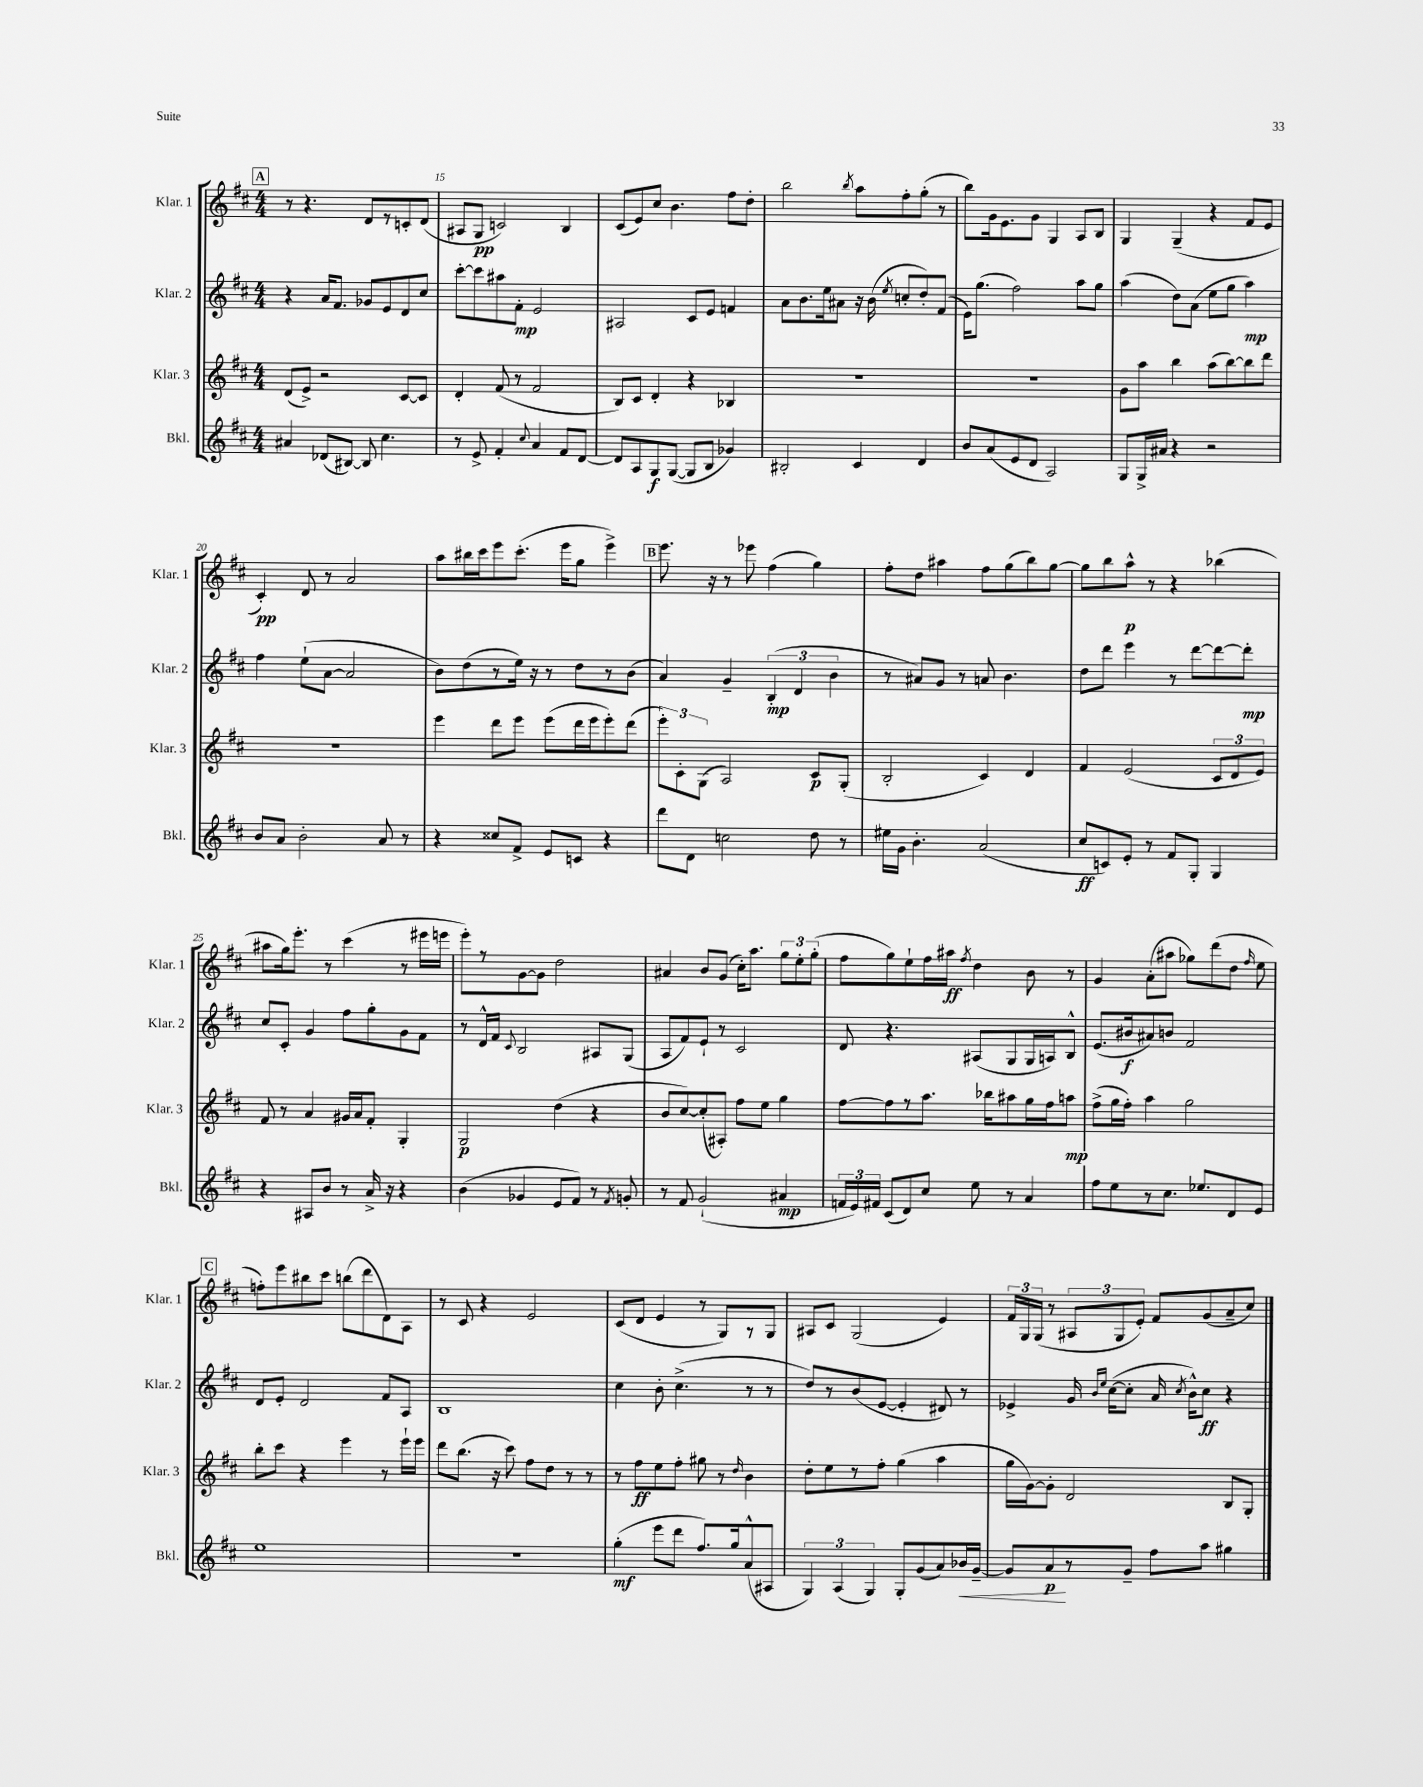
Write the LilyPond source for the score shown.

<<
\new StaffGroup <<
\new Staff = "s0" \with { instrumentName = "Klar. 1" shortInstrumentName = "Klar. 1" } {
    \clef treble \key d \major \numericTimeSignature \time 4/4
    \autoBeamOff \mark \markup { \box "A" } r8 r4. d'8[ r8 c'8-. d'8]( |
    ais8[ g8]\pp c'2) b4 |
    cis'8[( e'8) cis''8] b'4. fis''8[ d''8]-. |
    b''2 \acciaccatura { b''8 } a''8[ fis''8-. g''8]-.( r8 |
    b''8[) g'16 e'8. g'8] g4 a8[ b8] |
    g4 g4--( r4 fis'8[ e'8] |
    cis'4-.\pp) d'8 r8 a'2 |
    a''8[ bis''16 cis'''16 e'''8 cis'''8.]-.( e'''16[ g''8] e'''4->) |
    \mark \markup { \box "B" } e'''8. r16 r8 ees'''8 fis''4( g''4) |
    fis''8[-. d''8] ais''4 fis''8[ g''8( b''8) g''8]~ |
    g''8[ b''8 a''8]-^\p r8 r4 bes''4( |
    ais''8[ g''16) e'''8.]-. r8 cis'''4( r8 eis'''16[ e'''16] |
    e'''8[-.) r8 g'8~ g'8] d''2 |
    ais'4 b'8[ g'8]( cis''16[-.) a''8.] \tuplet 3/2 { g''8[ e''8-. g''8]-.( } |
    fis''8[ g''8) e''8-! fis''16 ais''16]\ff \acciaccatura { fis''8 } d''4 b'8 r8 |
    g'4 a'8[-.( ais''8] ges''8[) d'''8( d''8] \grace { fis''16 } e''8 |
    \mark \markup { \box "C" } f''8[-.) e'''8 bis''8 cis'''8] b''8[( d'''8 d'8) a8] |
    r8 cis'8 r4 e'2 |
    cis'8[( d'8] e'4 r8 g8[) r8 g8] |
    ais8[ cis'8] g2( e'4) |
    \tuplet 3/2 { fis'16[ g16 g16]( } r8 \tuplet 3/2 { ais8[ g8 e'8]-.) } fis'8[ g'8( a'8-- cis''8]) \bar "|." |
}
\new Staff = "s1" \with { instrumentName = "Klar. 2" shortInstrumentName = "Klar. 2" } {
    \clef treble \key d \major \numericTimeSignature \time 4/4
    \autoBeamOff \mark \markup { \box "A" } r4 a'16[ fis'8.] ges'8[ e'8 d'8 cis''8] |
    cis'''8[~-. cis'''8 ais''8 fis'8]-.\mp e'2 |
    ais2 cis'8[ e'8] f'4 |
    a'8[ b'8. e''16 ais'8] r16 b'16( \acciaccatura { e''8 } c''8[-. d''8-.) fis'8]( |
    e'16[) g''8.]( fis''2) a''8[ g''8] |
    a''4( d''8[) a'8]( e''8[ g''8] a''4\mp) |
    fis''4 e''8[-!( a'8]~ a'2 |
    b'8[) d''8( r8 e''16]) r16 r8 d''8[ r8 b'8]( |
    \mark \markup { \box "B" } a'4) g'4-- \tuplet 3/2 { b4-.\mp( d'4 b'4 } |
    r8 ais'8[) g'8] r8 a'8 b'4. |
    d''8[ d'''8] e'''4 r8 d'''8[~ d'''8~ d'''8]-.\mp |
    cis''8[ cis'8]-. g'4 fis''8[ g''8-. g'8 fis'8] |
    r8 d'16[-^ fis'16] \appoggiatura { cis'8 } b2 ais8[ g8]( |
    a8[ fis'8) e'8]-! r8 cis'2 |
    d'8 r4. ais8[( g8 g16 a16) b8]-^ |
    e'8.[( bis'16\f ais'8) b'8] fis'2 |
    \mark \markup { \box "C" } d'8[ e'8]-. d'2 fis'8[ a8] |
    b1 |
    cis''4 b'8-. cis''4.->( r8 r8 |
    d''8[) r8 b'8( e'8]~ e'4-. dis'8) r8 |
    ees'4-> g'16 \grace { b'16[ e''16] } cis''16[~( cis''8]-. a'16 \acciaccatura { cis''8 } b'16[-^) cis''8]\ff r4 \bar "|." |
}
\new Staff = "s2" \with { instrumentName = "Klar. 3" shortInstrumentName = "Klar. 3" } {
    \clef treble \key d \major \numericTimeSignature \time 4/4
    \autoBeamOff \mark \markup { \box "A" } d'8[( e'8]->) r2 cis'8[~ cis'8] |
    d'4-. fis'8( r8 fis'2 |
    b8[) cis'8] d'4-. r4 bes4 |
    R1 |
    R1 |
    g'8[ a''8] b''4 a''8[( b''8~) b''8 d'''8] |
    r1 |
    e'''4 d'''8[ e'''8] e'''8[( d'''16 e'''16 e'''8-.) d'''8]( |
    \mark \markup { \box "B" } \tuplet 3/2 { e'''8[-.) cis'8-. g8]( } a2) cis'8[\p g8]-.( |
    b2-. cis'4) d'4 |
    fis'4 e'2( \tuplet 3/2 { cis'8[ d'8 e'8]) } |
    fis'8 r8 a'4 gis'16[ a'16 fis'8]-. g4-. |
    g2\p d''4( r4 |
    b'8[ cis''8~) cis''8-.( ais8]-.) fis''8[ e''8] g''4 |
    fis''8[~ fis''8 r8 a''8.] bes''16[ ais''8 g''16 fis''16 a''8]\mp |
    fis''8[->( g''16 fis''16]-.) a''4 g''2 |
    \mark \markup { \box "C" } b''8[-. cis'''8] r4 e'''4 r8 e'''16[-! e'''16] |
    d'''8[ b''8.]( r16 cis'''8) fis''8[ d''8] r8 r8 |
    r8 fis''8[\ff e''8 fis''8]-. gis''8 r8 \grace { d''16 } b'4 |
    d''8[-. e''8 r8 fis''8]-. g''4( a''4 |
    g''16[ g'16~) g'8]-. d'2 b8[ g8]-. \bar "|." |
}
\new Staff = "s3" \with { instrumentName = "Bkl." shortInstrumentName = "Bkl." } {
    \clef treble \key d \major \numericTimeSignature \time 4/4
    \autoBeamOff \mark \markup { \box "A" } ais'4 des'8[( bis8]~) bis8 cis''4. |
    r8 e'8-> fis'4-. \appoggiatura { cis''8 } a'4 fis'8[ d'8]~ |
    d'8[ a8 g8\f g8]~( g8[ b8] ges'4) |
    bis2-. cis'4 d'4 |
    b'8[ a'8( e'8 d'8] a2) |
    g8[ g16-> ais'16] r4 r2 |
    b'8[ a'8] b'2-. a'8 r8 |
    r4 cisis''8[ fis'8]-> e'8[ c'8] r4 |
    \mark \markup { \box "B" } d'''8[ d'8] c''2 d''8 r8 |
    eis''16[ g'16] b'4.-. a'2( |
    cis''8[\ff c'8) e'8]-. r8 fis'8[ g8]-. g4 |
    r4 ais8[ b'8] r8 a'16-> r16 r4 |
    b'4( ges'4 e'8[ fis'8]) r8 \acciaccatura { fis'8 } g'8-. |
    r8 fis'8 g'2-!( ais'4\mp |
    \tuplet 3/2 { f'16[ e'16) fis'16] } cis'8[( d'8) cis''8] e''8 r8 a'4 |
    fis''8[ e''8 r8 cis''8.] ees''8.[ d'8 e'8] |
    \mark \markup { \box "C" } e''1 |
    r1 |
    g''4-.\mf( e'''8[ d'''8] fis''8.[) g''16 a'8-^( ais8] |
    \tuplet 3/2 { g4) a4( g4) } g8[-. g'8( a'8) bes'16\< g'16]~-- |
    g'8[ a'8\p\! r8 g'8]-- fis''8[ a''8] gis''4 \bar "|." |
}
>>
>>
\layout { \context { \Score currentBarNumber = #14 \override BarNumber.break-visibility = ##(#f #t #t) barNumberVisibility = #(every-nth-bar-number-visible 5) } }
